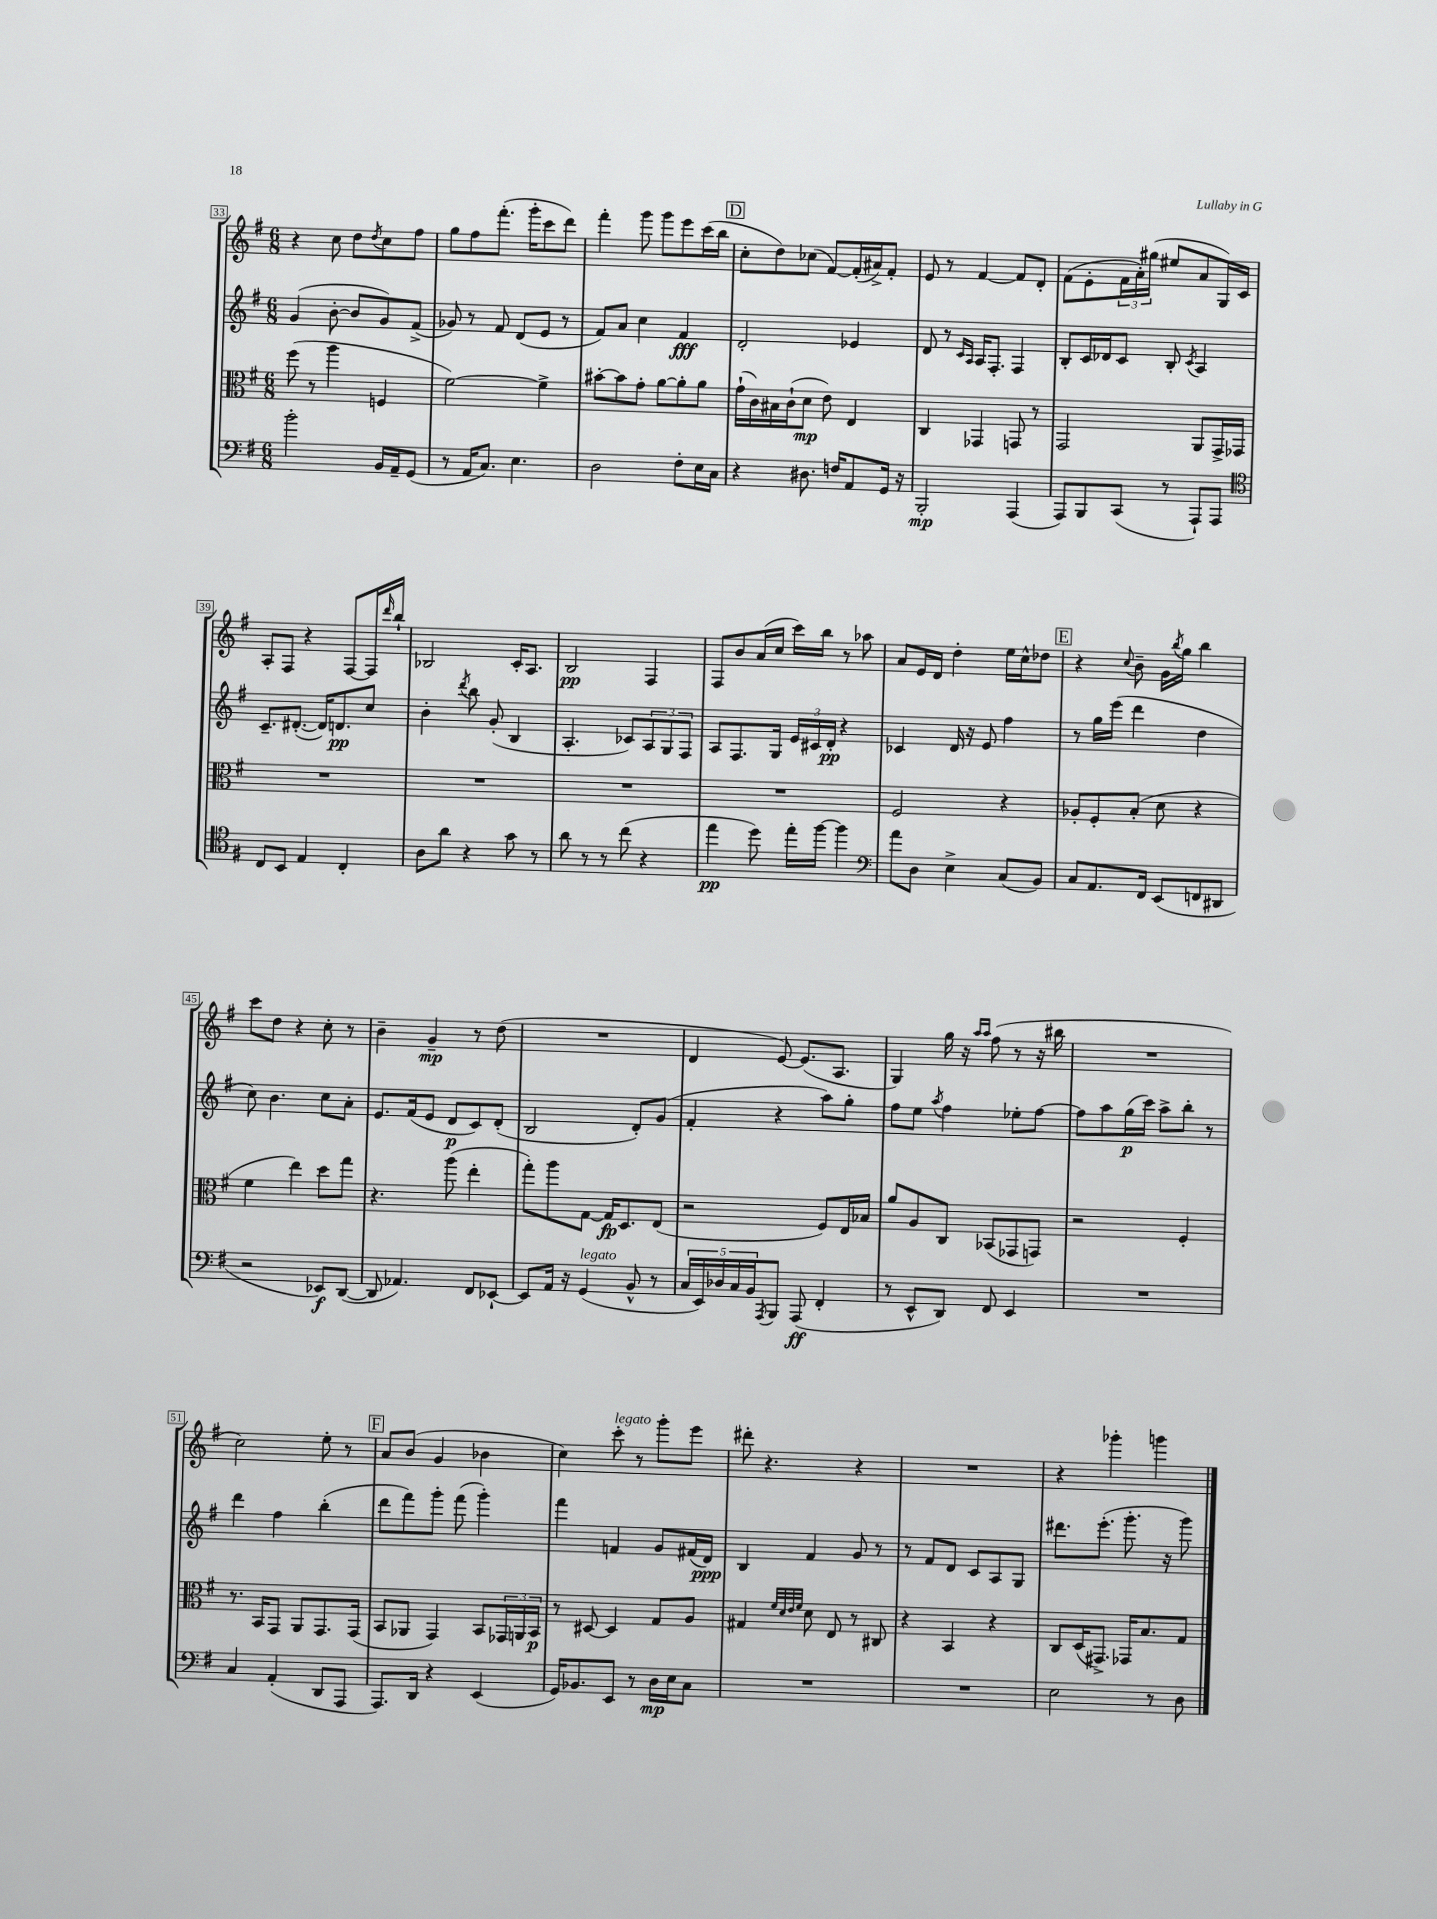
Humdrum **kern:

**kern	**kern	**kern	**kern
*staff4	*staff3	*staff2	*staff1
*clefF4	*clefC3	*clefG2	*clefG2
*k[f#]	*k[f#]	*k[f#]	*k[f#]
*M6/8	*M6/8	*M6/8	*M6/8
2b'\	(8ff#\	(4g/	4r
.	8r	.	.
.	4aa\	[8b'\	8cc\
.	.	8b/]L	8dd\L
.	.	.	8qdd/
16BB/LL	4F/	8g/)	8cc\
16AA~/J	.	.	.
(8GG/J	.	(8f#^/J	8ff#\J
=	=	=	=
8r	[2f#\)	8g-/)	8gg\L
16AA/LK	.	8r	8ff#\
8.C/J)	.	.	.
.	.	8f#/	(8.fff#'\J
4.E\	.	(8d/L	.
.	.	.	16ggg'\LK
.	4f#^\]	8e/J	8ccc\
.	.	8r	8ddd\J)
=	=	=	=
2D\	[8b#'\L	8f#/L)	4fff#'\
.	8b#\]	8a/J	.
.	8g'\J	4cc\	8ggg\
.	[8a\L	.	8ggg\L
8F#'\L	8a'\]	4f#/	8eee\
16E\L	8a\J	.	(16ccc\L
16C\JJ	.	.	16bb\JJ
=	=	=	=
4r	(16g`\LL	2d'/	8cc'\L
.	16c\)	.	.
.	16B#\	.	8dd\)
.	(16c`\J	.	.
8.D#\	8d\J	.	(8cc-\J
.	8e\)	.	[8f#/L)
16F/LK	.	.	.
8AA/	4E/	4e-/	(16f#'/]L
.	.	.	16a#^/J)
16GG/Jk	.	.	8f#'/J
16r	.	.	.
=	=	=	=
2BBB'/	4C/	8d/	8e/
.	.	8r	8r
.	.	16qqc/LL	.
.	.	16qqA/JJ	.
.	4GG-/	16A/LK	[4f#/
.	.	8.F#'/J	.
(4AAA/	8GG/	4F#/	8f#/]L
.	8r	.	8d'/J
=	=	=	=
8AAA/L)	2GG/	8B'/L	(8f#\L
8BBB/	.	16c/L	8e'\
.	.	16d-/J	.
(8CC/J	.	8c/J	24f#\L
.	.	.	24a'\)
.	.	.	(24gg#\JJ
8r	.	8B'/	8ee#/L
.	.	8qc/	.
8AAA`/L)	8AA/L	4A/	8a/
8AAA/J	16GG^/L	.	16G/L)
.	16GG-/JJ	.	16c/JJ
=	=	=	=
*clefC4	*	*	*
8C/L	2.r	8.c~/L	8A'/L
8BB/J	.	.	8F#/J
.	.	([8.d#'/J	.
4E/	.	.	4r
.	.	16d#/]LK)	.
.	.	8.d/	.
4C'/	.	.	[8F#/L
.	.	8cc/J	16F#/]L
.	.	.	16qqddd/
.	.	.	16bb`/JJ
=	=	=	=
8A\L	2.r	4b'\	2B-/
8a\J	.	.	.
.	.	8qddd/	.
4r	.	8bb\	.
.	.	(8g'/	.
8g\	.	4B/	16c'/LK
.	.	.	8.A/J
8r	.	.	.
=	=	=	=
8a\	2.r	4.A'/	2B/
8r	.	.	.
8r	.	.	.
(8cc\	.	8c-/L)	.
4r	.	12A/	4F#/
.	.	12G/	.
.	.	12F#/J	.
=	=	=	=
4ee\	2.r	8A/L	8F#/L
.	.	8.F#/	8b/
8dd\)	.	.	(16a/L
.	.	16G/Jk	16cc/JJ
16ee'\LL	.	24e/LL	16ccc\LL)
.	.	24c#/	.
[16ff#\JJ	.	.	16bb\JJ
.	.	24d'/JJ	.
4ff#\]	.	4r	8r
.	.	.	8aa-\
=	=	=	=
*clefF4	*	*	*
8a\L	2F#/	4c-/	8a/L
8D\J	.	.	16e/L
.	.	.	16d/JJ
4E^\	.	16d/	4dd'\
.	.	16r	.
.	.	8e/	.
(8C/L	4r	4ff#\	16ee\LL
.	.	.	16cc^^\J
8BB/J)	.	.	8dd-\J
=	=	=	=
8C/L	8A-'/L	8r	4r
8.AA/	8F#'/	16gg\LL	.
.	.	(16eee\JJ	.
.	.	.	8qqcc/
.	(8B'/J	4ddd\	8b~\
16FF#/Jk	.	.	.
(8EE/L	8d\	.	16g\LL
.	.	.	8qbb/
.	.	.	16gg\JJ
8FF/	4r	4dd\	4bb\
8DD#/J	.	.	.
=	=	=	=
2r	4f#\	8cc\)	8ccc\L
.	.	4.b\	8dd\J
.	4ee\)	.	4r
8EE-/L)	8dd\L	8cc\L	8cc'\
([8DD/J	8gg\J	8a'\J	8r
=	=	=	=
8DD/]	4.r	8.e/L	4b~\
4.AA-/)	.	.	.
.	.	(16f#/k	.
.	.	8e/J	4g~/
.	(8aa\	8d/L	.
8FF#/L	4ee'\	8c/)	8r
[8EE-`/J	.	(8d'/J	(8dd\
=	=	=	=
8EE-/]L	8gg'\L)	2B/	2.r
16AA/Jk	8aa\	.	.
16r	.	.	.
(4GG/	[8G\J	.	.
.	16G/]LK	.	.
.	8.D/	.	.
8BB^^/	.	8d'/L)	.
8r	(8E/J	(8g/J	.
=	=	=	=
20C/LL	2r	4f#'/	4d/
20EE/)	.	.	.
20D-/	.	.	.
20C/	.	.	.
20BB/J	.	.	.
8qAAA/	.	.	.
8BBB/J	.	4r	[8e/)
(8AAA/	.	.	(8.e/]L
4FF#'/	8F#/L)	8aa\L)	.
.	.	.	8.A/J
.	16E/L	8gg'\J	.
.	16B-/JJ	.	.
=	=	=	=
8r	8a/L	8ff#\L	4G/)
8EE^^/L	8A/	8ee\J	.
.	.	8qaa/	.
8DD/J)	8C/J	4ff#\	16gg\
.	.	.	16r
.	.	.	16qqaa/LL
.	.	.	16qqaa/JJ
8FF#/	(8BB-/L	.	(8ff#\
4EE/	8GG-/	8ee-'\L	8r
.	8GG/J)	[8ff#\J	16r
.	.	.	16bb#\
=	=	=	=
2.r	2r	8ff#\]L	2.r
.	.	8aa\	.
.	.	(16gg\L	.
.	.	16ccc\JJ)	.
.	.	8aa^\L	.
.	4F#'/	8bb'\J	.
.	.	8r	.
=	=	=	=
4C/	8.r	4ddd\	2cc\)
.	16BB/LK	.	.
(4AA'/	8GG/J	4ff#\	.
.	8AA/L	.	.
8DD/L	8.GG/	(4bb'\	8ee'\
8AAA/J	.	.	8r
.	(16GG/Jk	.	.
=	=	=	=
8.AAA/L)	8BB/L	8ddd\L	8a/L
.	8AA-/J	8fff#\)	(8b/J
16DD/Jk	.	.	.
4r	4GG/)	8ggg'\J	4g/
.	.	(8fff#\	.
(4EE/	8BB/L	4ggg'\)	4b-\
.	24GG-/L	.	.
.	24AA/	.	.
.	24BB/JJ	.	.
=	=	=	=
16GG/LK)	8r	4fff#\	4cc\)
8.BB-/	.	.	.
.	[8D#/	.	.
8EE/J	4D#/]	4f/	8ccc'\
8r	.	.	8r
16D\LL	8G/L	8g/L	8ggg'\L
16E\J	.	.	.
8C\J	8A/J	(16f#/L	8eee\J
.	.	16d/JJ)	.
=	=	=	=
2.r	4G#/	4B/	8ddd#'\
.	.	.	4.r
.	32qqf#/LLL	.	.
.	32qqd/	.	.
.	32qqe/	.	.
.	32qqf#/JJJ	.	.
.	8d\	4f#/	.
.	8E/	.	.
.	8r	8g/	4r
.	8C#/	8r	.
=	=	=	=
2.r	4r	8r	2.r
.	.	8f#/L	.
.	4BB/	8d/J	.
.	.	8c/L	.
.	4r	8A/	.
.	.	8G/J	.
=	=	=	=
2E\	8C/L	8.ddd#\L	4r
.	(16D/K	.	.
.	8.GG#^/J)	(8.eee'\J	.
.	.	.	4ggg-'\
.	16GG-/LK	8.ggg'\	.
.	8.B/	.	.
8r	.	.	4ggg\
.	.	16r	.
8D\	8G/J	8ggg\)	.
==	==	==	==
*-	*-	*-	*-
